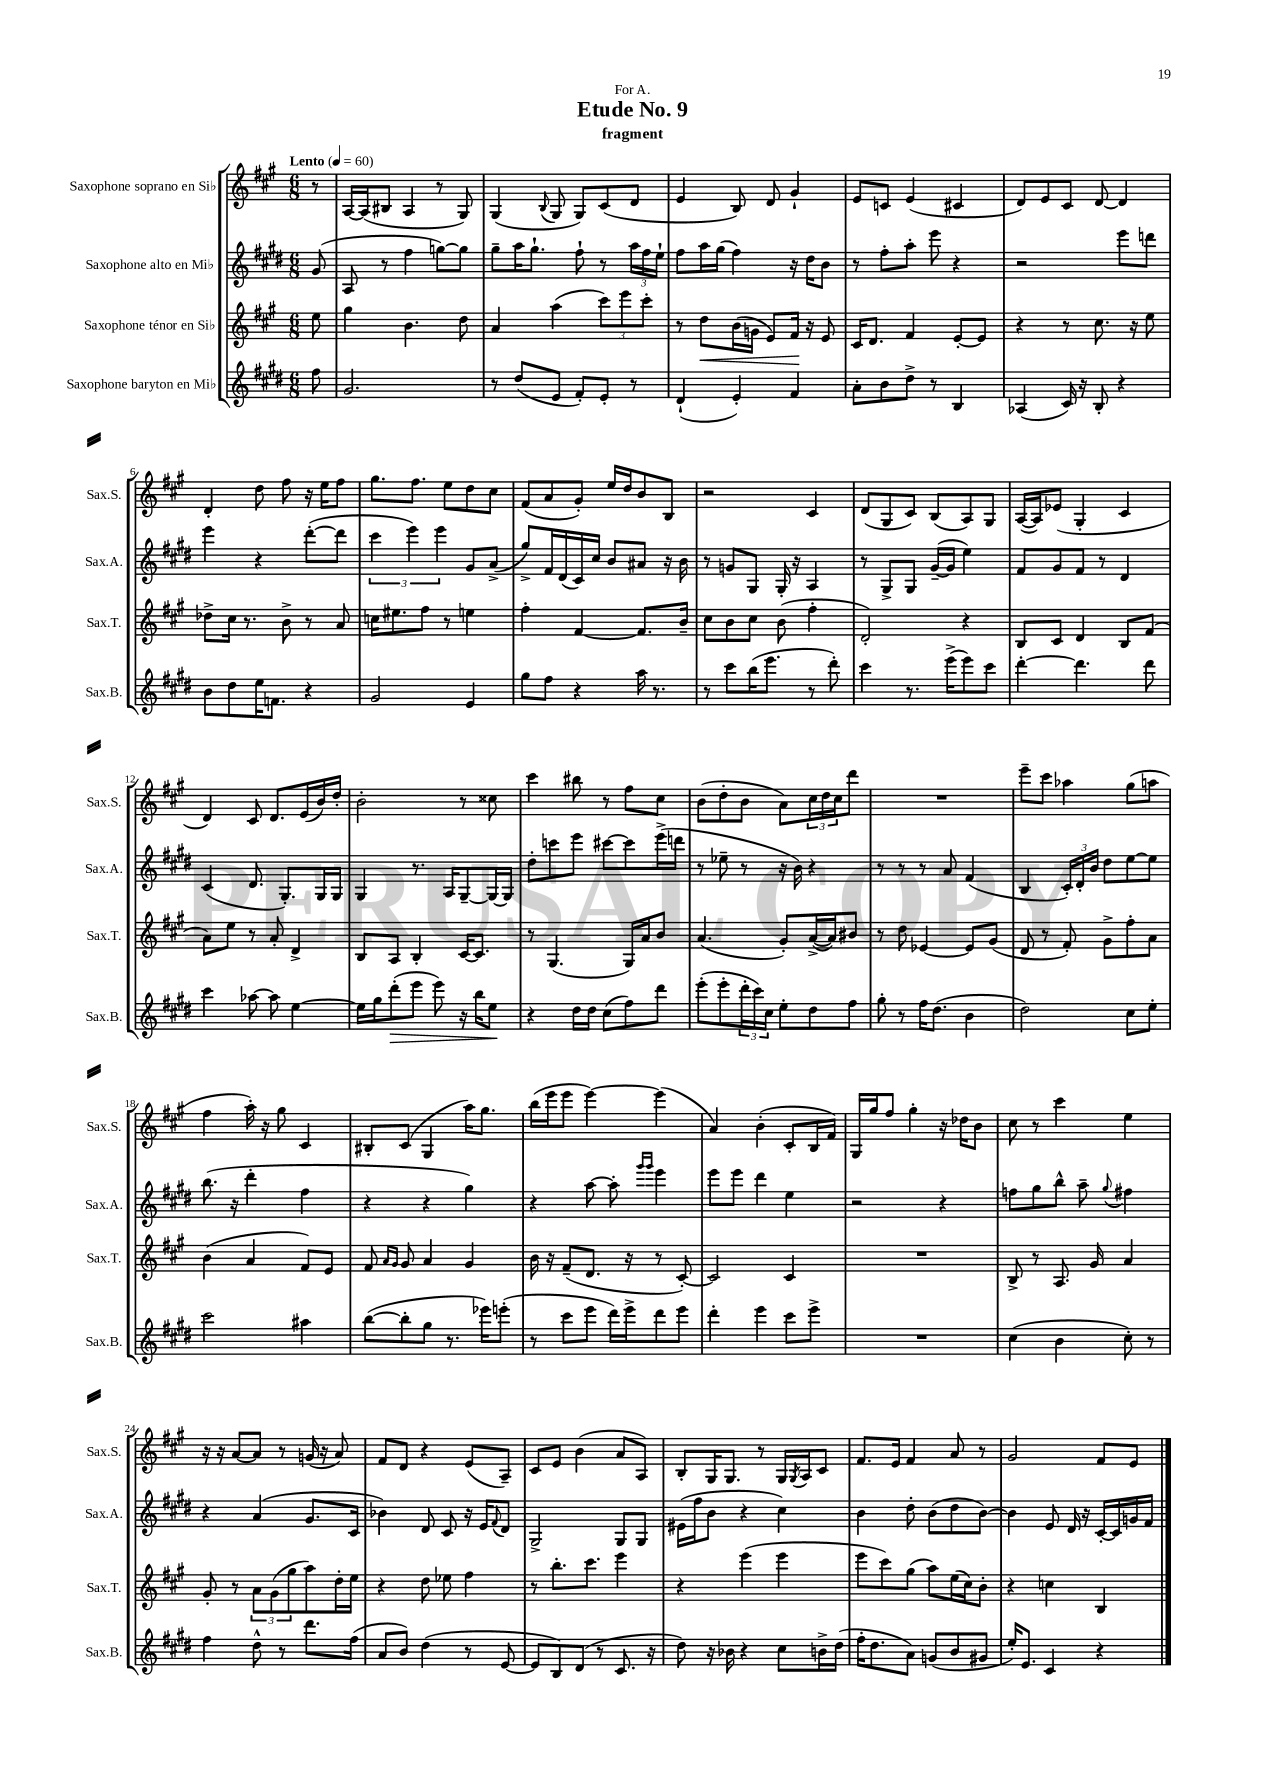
\header { title = "Etude No. 9" subtitle = "fragment" dedication = "For A." }
<<
\new StaffGroup <<
\new Staff = "s0" \with { instrumentName = "Saxophone soprano en Sib" shortInstrumentName = "Sax.S." } {
    \clef treble \key a \major \numericTimeSignature \time 6/8 \partial 8 \tempo "Lento" 4 = 60
    r8 |
    a16~ a16( bis8 a4 r8 gis8) |
    gis4( \appoggiatura { b8 } gis8 gis8) cis'8( d'8 |
    e'4 b8) d'8 gis'4-! |
    e'8 c'8 e'4( cis'4 |
    d'8) e'8 cis'8 d'8~ d'4 |
    d'4-. d''8 fis''8 r16 e''16 fis''8 |
    gis''8. fis''8. e''8 d''8 cis''8 |
    fis'8( a'8 gis'8-.) e''16 d''16 b'8 b8 |
    r2 cis'4 |
    d'8( gis8 cis'8) b8( a8) gis8 |
    a16~( a16) ees'8( gis4-. cis'4 |
    d'4) cis'8 d'8. e'16( b'16) d''16-. |
    b'2-. r8 cisis''8 |
    cis'''4 bis''8 r8 fis''8 cis''8 |
    b'8( d''8-. b'8 a'8) \tuplet 3/2 { cis''16 d''16 cis''16 } d'''8 |
    R2. |
    e'''8-- cis'''8 aes''4 gis''8( a''8 |
    fis''4 a''16-.) r16 gis''8 cis'4 |
    bis8-. cis'8( gis4 a''16) gis''8. |
    b''16( e'''16 e'''8 e'''4~) e'''4( |
    a'4) b'4-.( cis'8-. b16 fis'16) |
    gis16 gis''16 fis''8 gis''4-. r16 des''16 b'8 |
    cis''8 r8 cis'''4 e''4 |
    r16 r16 a'8~ a'8 r8 g'16( r16 a'8) |
    fis'8 d'8 r4 e'8( a8--) |
    cis'8 e'8 b'4( a'8 a8) |
    b8-. gis16 gis8. r8 gis16 \acciaccatura { gis8 } a16 cis'8 |
    fis'8. e'16 fis'4 a'8 r8 |
    gis'2 fis'8 e'8 \bar "|." |
}
\new Staff = "s1" \with { instrumentName = "Saxophone alto en Mib" shortInstrumentName = "Sax.A." } {
    \clef treble \key e \major \numericTimeSignature \time 6/8 \partial 8
    gis'8( |
    a8 r8 fis''4 g''8~) g''8 |
    gis''8-- a''16 gis''8.-! fis''8-! r8 \tuplet 3/2 { a''16 fis''16 e''16-! } |
    fis''8 a''16 gis''16( fis''4) r16 dis''16 b'8 |
    r8 fis''8-. a''8-. e'''8 r4 |
    r2 e'''8 d'''8 |
    e'''4 r4 dis'''8~-.( dis'''8 |
    \tuplet 3/2 { cis'''4 e'''4) e'''4 } gis'8 a'8->( |
    gis''8->) fis'16 dis'16( cis'16) cis''16 b'8 ais'8 r16 b'16 |
    r8 g'8 gis8 gis16-. r16 a4 |
    r8 gis8-> gis8 gis'16~--( gis'16 e''4) |
    fis'8 gis'8 fis'8 r8 dis'4 |
    cis'4( dis'8. gis8.-.) gis16 gis16 |
    gis4 r8. a16 gis8~-- gis16~ gis16 |
    dis''8-. c'''8 e'''8 cis'''8~ cis'''8 e'''16->( d'''16 |
    r8 ees''8-- r8 r16 b'16) r4 |
    r8 r8 r8 a'8 fis'4( |
    b4 \tuplet 3/2 { cis'16-.) dis'16-. b'16 } dis''8 e''8~ e''8 |
    b''8.( r16 dis'''4-. fis''4 |
    r4 r4 gis''4) |
    r4 a''8~ a''8-. \grace { gis'''16 gis'''16 } e'''4 |
    e'''8 e'''8 dis'''4 e''4 |
    r2 r4 |
    f''8 gis''8 b''8-^ a''8-- \appoggiatura { gis''8 } fis''4 |
    r4 a'4( gis'8. cis'16 |
    bes'4) dis'8 cis'8 r16 e'16 \appoggiatura { fis'8 } dis'8 |
    gis2-> gis8 gis8 |
    eis'16( fis''16 b'8 r4 cis''4) |
    b'4 dis''8-. b'8( dis''8 b'8~) |
    b'4 e'8 dis'16 r16 cis'16~-. cis'16 g'16 fis'16 \bar "|." |
}
\new Staff = "s2" \with { instrumentName = "Saxophone ténor en Sib" shortInstrumentName = "Sax.T." } {
    \clef treble \key a \major \numericTimeSignature \time 6/8 \partial 8
    e''8 |
    gis''4 b'4. d''8 |
    a'4 a''4( \tuplet 3/2 { cis'''8) e'''8 cis'''8-. } |
    r8 d''8\< b'16( g'16 e'8) fis'16\! r16 e'8 |
    cis'16 d'8. fis'4 e'8~-. e'8 |
    r4 r8 cis''8. r16 e''8 |
    des''8-> cis''16 r8. b'8-> r8 a'8 |
    c''16 eis''8. fis''8 r8 e''4 |
    fis''4-. fis'4~ fis'8. b'16-- |
    cis''8 b'8 cis''8 b'8( fis''4-. |
    d'2-.) r4 |
    b8 cis'8 d'4 b8 fis'8( |
    a'8) e''8 r8 a'8-. d'4-> |
    b8 a8 b4-. cis'16~ cis'8. |
    r8 gis4.( gis16) a'16 b'8 |
    a'4.( gis'8-.) a'16~->( a'16) bis'8 |
    r8 d''8 ees'4~ ees'8 gis'8( |
    d'8 r8 fis'8-.) gis'8-> fis''8-. a'8 |
    b'4( a'4 fis'8) e'8 |
    fis'8 \grace { a'16 gis'16 } gis'8 a'4 gis'4 |
    b'16 r16 fis'8--( d'8. r16 r8 cis'8~-.) |
    cis'2 cis'4 |
    R2. |
    b8-> r8 a8. gis'16 a'4 |
    gis'8-. r8 \tuplet 3/2 { a'8 gis'8( gis''8 } a''8) d''16-. e''16 |
    r4 d''8 ees''8 fis''4 |
    r8 b''8.-. cis'''8. e'''4 |
    r4 e'''4( e'''4 |
    e'''8 cis'''8) gis''8( a''8) e''16( cis''16) b'8-. |
    r4 c''4 b4 \bar "|." |
}
\new Staff = "s3" \with { instrumentName = "Saxophone baryton en Mib" shortInstrumentName = "Sax.B." } {
    \clef treble \key e \major \numericTimeSignature \time 6/8 \partial 8
    fis''8 |
    gis'2. |
    r8 dis''8( e'8 fis'8-.) e'8-. r8 |
    dis'4-!( e'4-.) fis'4 |
    a'8-. b'8 dis''8-> r8 b4 |
    aes4( cis'16) r16 b8-. r4 |
    b'8 dis''8 e''16 f'8. r4 |
    gis'2 e'4 |
    gis''8 fis''8 r4 a''16 r8. |
    r8 cis'''8 b''16( e'''8. r8 dis'''8-.) |
    cis'''4 r8. e'''16->( e'''8) cis'''8 |
    dis'''4~-. dis'''4. dis'''8 |
    cis'''4 aes''8~ aes''8 e''4~ |
    e''16 gis''16 dis'''8-.\>( e'''8 e'''8) r16 b''16 e''8\! |
    r4 dis''16 dis''16 cis''8( fis''8) dis'''8 |
    e'''8-.( e'''8-. \tuplet 3/2 { dis'''16-. cis'''16) cis''16 } e''8-. dis''8 fis''8 |
    gis''8-. r8 fis''16 dis''8.( b'4 |
    dis''2) cis''8 e''8-. |
    cis'''2 ais''4 |
    b''8~( b''8-. gis''8 r8. ees'''16) e'''8-.( |
    r8 cis'''8 e'''8 dis'''16) e'''16-> dis'''8 e'''8 |
    dis'''4-. e'''4 cis'''8 e'''8-> |
    R2. |
    cis''4( b'4 cis''8-.) r8 |
    fis''4 dis''8-^ r8 dis'''8. fis''16( |
    a'8 b'8) dis''4( r8 e'8~ |
    e'8 b8) dis'8( r8 cis'8. r16 |
    dis''8) r16 bes'16 r4 cis''8 b'16-> dis''16( |
    fis''16-. dis''8. a'8) g'8( b'8 gis'8 |
    e''16-.) e'8. cis'4 r4 \bar "|." |
}
>>
>>
